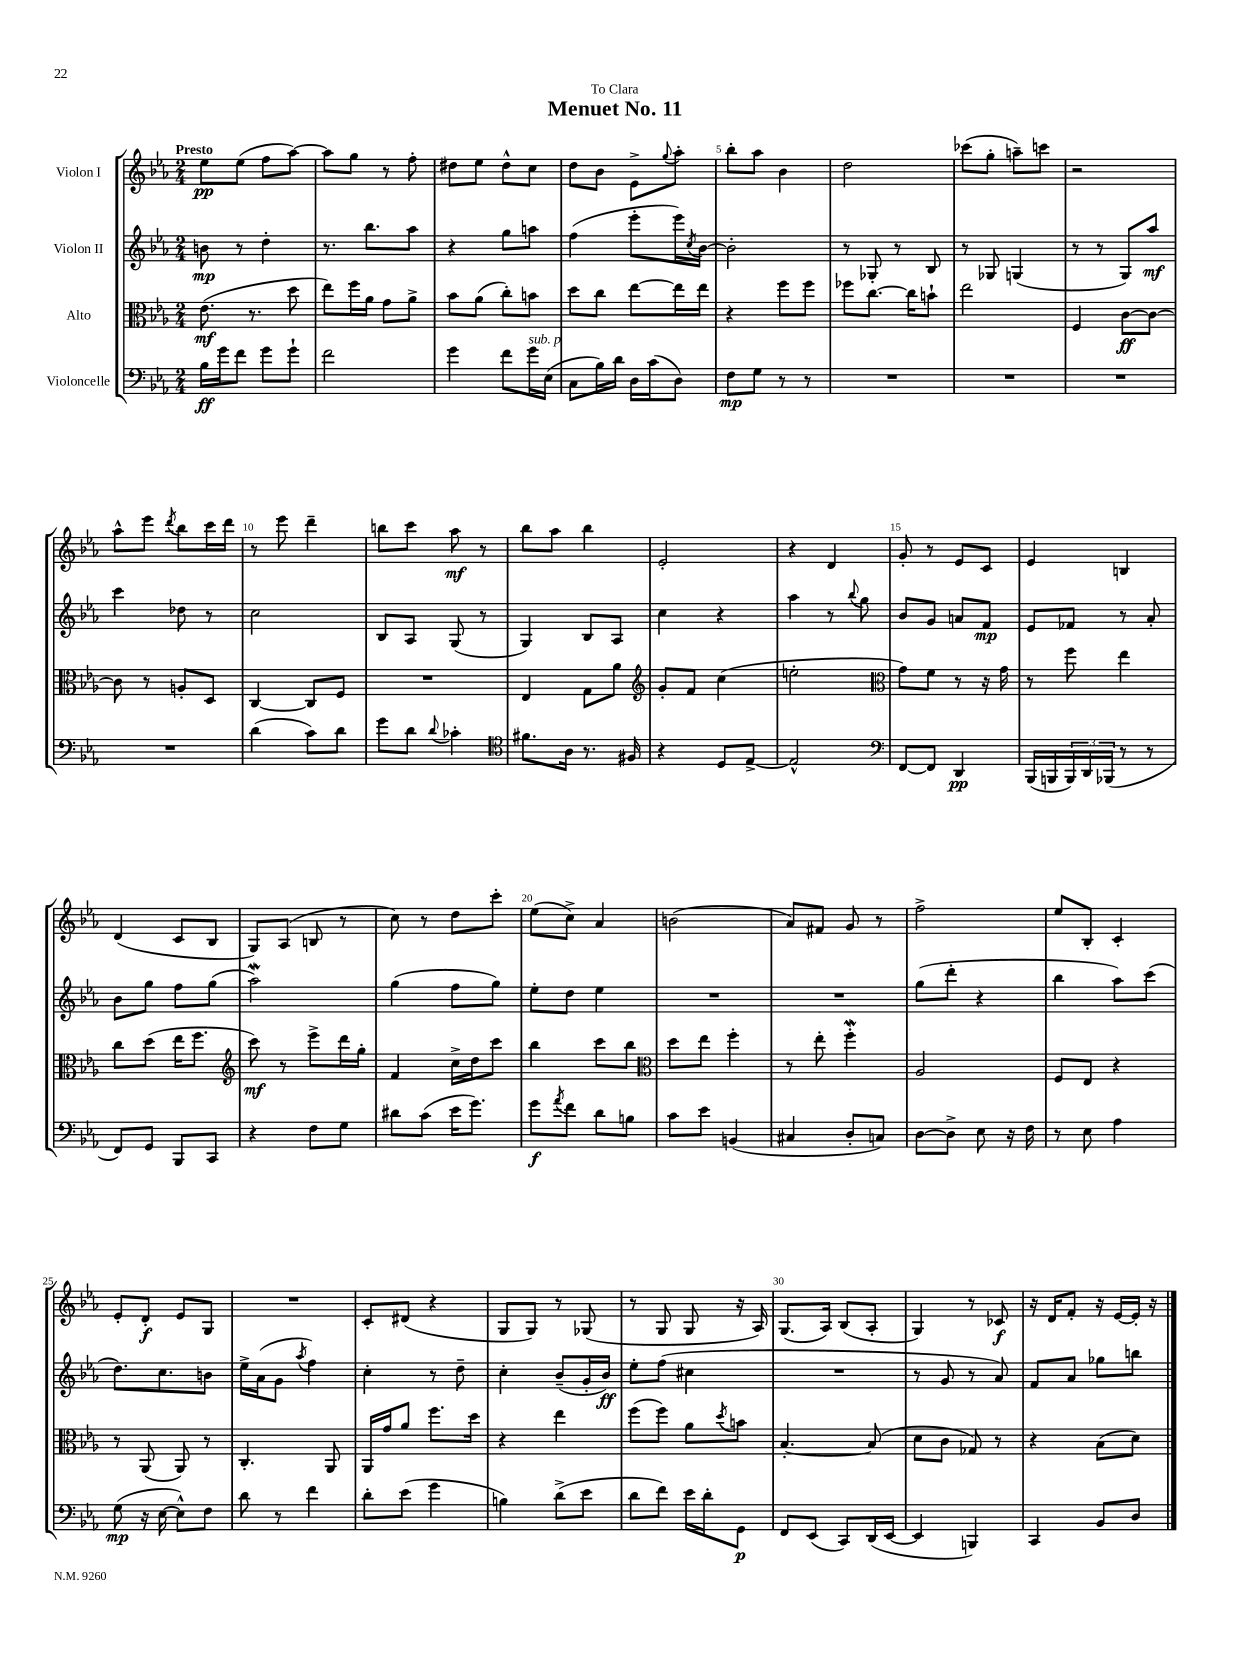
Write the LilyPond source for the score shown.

\header { title = "Menuet No. 11" dedication = "To Clara" }
<<
\new StaffGroup <<
\new Staff = "s0" \with { instrumentName = "Violon I" } {
    \clef treble \key ees \major \numericTimeSignature \time 2/4 \tempo "Presto"
    ees''8\pp ees''8( f''8 aes''8~) |
    aes''8 g''8 r8 f''8-. |
    dis''8 ees''8 dis''8-^ c''8 |
    d''8 bes'8 ees'8-> \appoggiatura { g''8 } aes''8-. |
    bes''8-. aes''8 bes'4 |
    d''2 |
    ces'''8( g''8-. a''8--) c'''8 |
    r2 |
    aes''8-^ ees'''8 \acciaccatura { d'''8 } bes''8 c'''16 d'''16 |
    r8 ees'''8 d'''4-- |
    b''8 c'''8 aes''8\mf r8 |
    bes''8 aes''8 bes''4 |
    ees'2-. |
    r4 d'4 |
    g'8-. r8 ees'8 c'8 |
    ees'4 b4 |
    d'4( c'8 bes8 |
    g8) aes8( b8 r8 |
    c''8) r8 d''8 c'''8-. |
    ees''8( c''8->) aes'4 |
    b'2( |
    aes'8) fis'8 g'8 r8 |
    f''2-> |
    ees''8 bes8-. c'4-. |
    ees'8-. d'8-.\f ees'8 g8 |
    R2 |
    c'8-. dis'8( r4 |
    g8 g8) r8 ges8( |
    r8 g8 g8 r16 aes16) |
    g8.( aes16) bes8( aes8-. |
    g4) r8 ces'8\f |
    r16 d'16 f'8-. r16 ees'16~ ees'16-. r16 \bar "|." |
}
\new Staff = "s1" \with { instrumentName = "Violon II" } {
    \clef treble \key ees \major \numericTimeSignature \time 2/4
    b'8\mp r8 d''4-. |
    r8. bes''8. aes''8 |
    r4 g''8 a''8 |
    f''4( ees'''8-. ees'''16) \acciaccatura { c''8 } bes'16~ |
    bes'2-. |
    r8 ges8-. r8 bes8 |
    r8 ges8 g4( |
    r8 r8 g8) aes''8\mf |
    c'''4 des''8 r8 |
    c''2 |
    bes8 aes8 g8( r8 |
    g4) bes8 aes8 |
    c''4 r4 |
    aes''4 r8 \appoggiatura { bes''8 } g''8 |
    bes'8 g'8 a'8 f'8\mp |
    ees'8 fes'8 r8 aes'8-. |
    bes'8 g''8 f''8 g''8( |
    aes''2\mordent) |
    g''4( f''8 g''8) |
    ees''8-. d''8 ees''4 |
    R2 |
    R2 |
    g''8( d'''8-. r4 |
    bes''4 aes''8) c'''8( |
    d''8.) c''8. b'8 |
    ees''16-> aes'16( g'8 \acciaccatura { aes''8 } f''4) |
    c''4-. r8 d''8-- |
    c''4-. bes'8--( g'16-. bes'16\ff) |
    ees''8-. f''8( cis''4 |
    R2 |
    r8 g'8 r8 aes'8) |
    f'8 aes'8 ges''8 b''8 \bar "|." |
}
\new Staff = "s2" \with { instrumentName = "Alto" } {
    \clef alto \key ees \major \numericTimeSignature \time 2/4
    ees'8.\mf( r8. d''8 |
    ees''8) f''16 aes'16 g'8 aes'8-> |
    bes'8 aes'8( c''8-.) b'8 |
    d''8 c''8 ees''8~ ees''16 ees''16 |
    r4 f''8 f''8 |
    fes''8 c''8.~ c''16 b'8-! |
    ees''2 |
    f4 c'8~\ff c'8~ |
    c'8 r8 a8-. d8 |
    c4~ c8 f8 |
    R2 |
    ees4 g8 aes'8 |
    \clef treble g'8-. f'8 c''4( |
    e''2-. |
    \clef alto g'8) f'8 r8 r16 g'16 |
    r8 f''8 ees''4 |
    c''8 d''8( ees''16 f''8. |
    \clef treble c'''8\mf) r8 ees'''8-> d'''16 g''16-. |
    f'4 c''16-> d''16 c'''8 |
    bes''4 c'''8 bes''8 |
    \clef alto d''8 ees''8 f''4-. |
    r8 ees''8-. f''4-.\mordent |
    aes2 |
    f8 ees8 r4 |
    r8 aes,8( aes,8) r8 |
    c4.-. aes,8 |
    aes,16 g'16 aes'8 f''8. d''16 |
    r4 ees''4 |
    f''8( f''8) aes'8 \acciaccatura { d''8 } b'8 |
    bes4.~-. bes8( |
    d'8 c'8 ges8) r8 |
    r4 bes8( d'8) \bar "|." |
}
\new Staff = "s3" \with { instrumentName = "Violoncelle" } {
    \clef bass \key ees \major \numericTimeSignature \time 2/4
    bes16\ff g'16 f'8 g'8 g'8-! |
    f'2 |
    g'4 f'8 g'16^\markup { \italic "sub. p" } ees16( |
    c8 bes16) d'16 d16 c'16( d8) |
    f8\mp g8 r8 r8 |
    R2 |
    R2 |
    R2 |
    R2 |
    d'4( c'8) d'8 |
    g'8 d'8 \appoggiatura { d'8 } ces'4-. |
    \clef tenor fis'8. aes16 r8. fis16 |
    r4 d8 ees8~-> |
    ees2-^ |
    \clef bass f,8~ f,8 d,4\pp |
    bes,,16( b,,16 \tuplet 3/2 { b,,16) d,16 bes,,16( } r8 r8 |
    f,8) g,8 bes,,8 c,8 |
    r4 f8 g8 |
    dis'8 c'8( ees'16 g'8.) |
    g'8\f \acciaccatura { aes'8 } f'8 d'8 b8 |
    c'8 ees'8 b,4( |
    cis4 d8-. c8) |
    d8~ d8-> ees8 r16 f16 |
    r8 ees8 aes4 |
    g8\mp( r16 ees16~ ees8-^) f8 |
    d'8 r8 f'4 |
    d'8-. ees'8( g'4 |
    b4) d'8->( ees'8 |
    d'8 f'8) ees'16 d'16-. g,8\p |
    f,8 ees,8( c,8) d,16( ees,16~ |
    ees,4 b,,4) |
    c,4 bes,8 d8 \bar "|." |
}
>>
>>
\layout { \context { \Score \override BarNumber.break-visibility = ##(#f #t #t) barNumberVisibility = #(every-nth-bar-number-visible 5) } }
